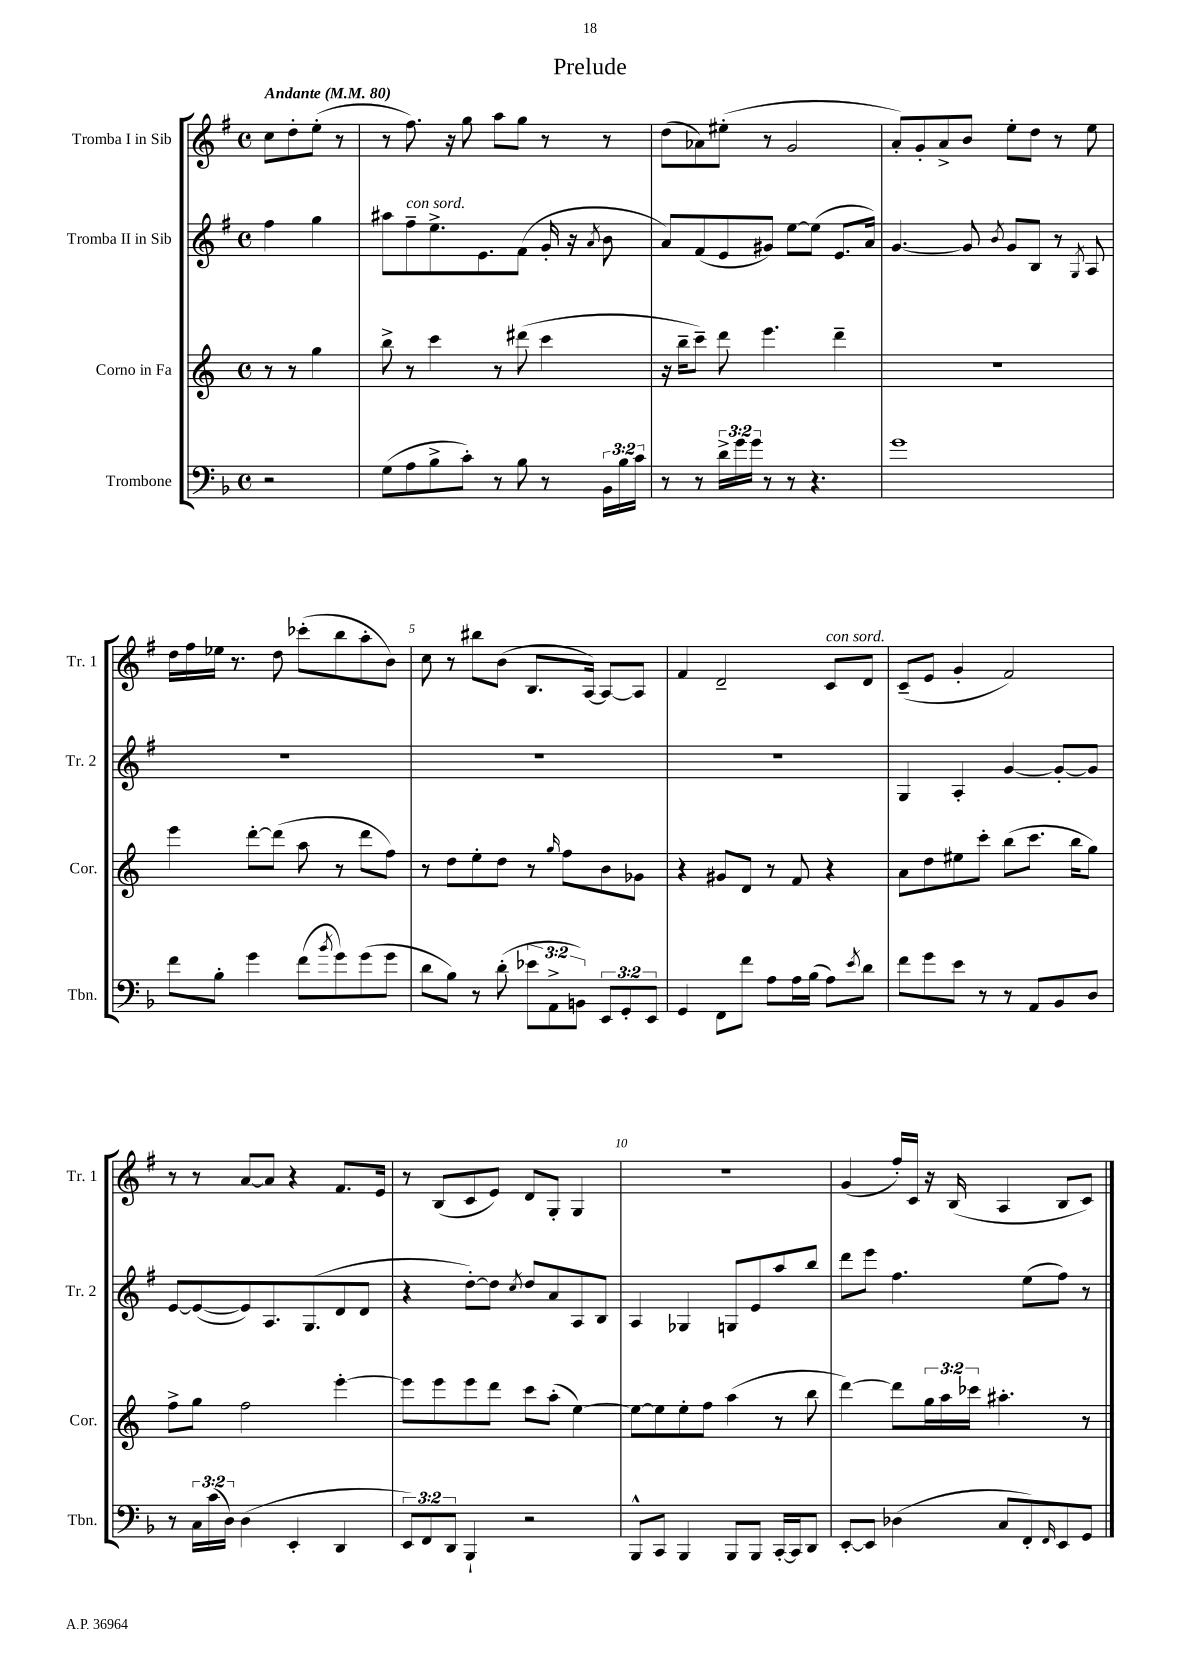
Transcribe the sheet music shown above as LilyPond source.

\header { title = "Prelude" }
<<
\new StaffGroup <<
\new Staff = "s0" \with { instrumentName = "Tromba I in Sib" shortInstrumentName = "Tr. 1" } {
    \clef treble \key g \major \defaultTimeSignature \time 4/4 \partial 2 \tempo "Andante" 4 = 80
    c''8 d''8-. e''8-.( r8 |
    r8 fis''8.) r16 g''8 a''8 g''8 r8 r8 |
    d''8( aes'8) eis''8-.( r8 g'2 |
    a'8-.) g'8-. a'8-> b'8 e''8-. d''8 r8 e''8 |
    d''16 fis''16 ees''16 r8. d''8 ces'''8-.( b''8 a''8-. b'8) |
    c''8 r8 bis''8 b'8( b8. a16~) a8~ a8 |
    fis'4 d'2-- c'8^\markup { \italic "con sord." } d'8 |
    c'8--( e'8 g'4-. fis'2) |
    r8 r8 a'8~ a'8 r4 fis'8. e'16 |
    r8 b8( c'8 e'8) d'8 g8-. g4 |
    R1 |
    g'4( fis''16-.) c'16 r16 b16( a4 b8 c'8) \bar "|." |
}
\new Staff = "s1" \with { instrumentName = "Tromba II in Sib" shortInstrumentName = "Tr. 2" } {
    \clef treble \key g \major \defaultTimeSignature \time 4/4 \partial 2
    fis''4 g''4 |
    ais''8 fis''8--^\markup { \italic "con sord." } e''8.-> e'8. fis'8( g'16-. r16 \acciaccatura { a'8 } b'8 |
    a'8) fis'8( e'8 gis'8) e''8~ e''8( e'8. a'16) |
    g'4.~ g'8 \acciaccatura { b'8 } g'8 b8 r8 \acciaccatura { g8 } a8 |
    R1 |
    R1 |
    R1 |
    g4 a4-. g'4~ g'8~-. g'8 |
    e'8~ e'8~( e'8) a8. g8.( d'8 d'8 |
    r4 d''8~-.) d''8 \acciaccatura { c''8 } d''8 a'8 a8 b8 |
    a4 ges4 g8 e'8 a''8 b''8 |
    d'''8 e'''8 fis''4. e''8( fis''8) r8 \bar "|." |
}
\new Staff = "s2" \with { instrumentName = "Corno in Fa" shortInstrumentName = "Cor." } {
    \clef treble \key c \major \defaultTimeSignature \time 4/4 \override Staff.TupletNumber.text = #tuplet-number::calc-fraction-text \partial 2
    r8 r8 g''4 |
    b''8-> r8 c'''4 r8 dis'''8( c'''4 |
    r16 b''16-- c'''8--) d'''8 e'''4. d'''4-- |
    r1 |
    e'''4 d'''8~-. d'''8( a''8 r8 d'''8 f''8) |
    r8 d''8 e''8-. d''8 r8 \grace { g''16 } f''8 b'8 ges'8 |
    r4 gis'8 d'8 r8 f'8 r4 |
    a'8 d''8 eis''8 c'''8-. b''8( c'''8. b''16 g''8) |
    f''8-> g''8 f''2 e'''4~-. |
    e'''8 e'''8 e'''8 d'''8 c'''8 a''8-.( e''4~) |
    e''8~ e''8 e''8-. f''8 a''4( r8 b''8 |
    d'''4~) d'''8 \tuplet 3/2 { g''16 a''16 ces'''16 } ais''4.-. r8 \bar "|." |
}
\new Staff = "s3" \with { instrumentName = "Trombone" shortInstrumentName = "Tbn." } {
    \clef bass \key f \major \defaultTimeSignature \time 4/4 \override Staff.TupletNumber.text = #tuplet-number::calc-fraction-text \partial 2
    r2 |
    g8( a8 bes8-> c'8-.) r8 bes8 r8 \tuplet 3/2 { bes,16 bes16 c'16 } |
    r8 r8 \tuplet 3/2 { d'16-> g'16 g'16 } r8 r8 r4. |
    g'1 |
    f'8 bes8-. g'4 f'8( \acciaccatura { bes'8 } g'8) g'8( g'8 |
    d'8 bes8) r8 d'8-.( \tuplet 3/2 { ees'8 a,8-> b,8) } \tuplet 3/2 { e,8 g,8-. e,8 } |
    g,4 f,8 f'8 a8 a16 bes16( a8) \acciaccatura { e'8 } d'8 |
    f'8 g'8 e'8 r8 r8 a,8 bes,8 d8 |
    r8 \tuplet 3/2 { c16 c'16( d16) } d4( e,4-. d,4 |
    \tuplet 3/2 { e,8) f,8 d,8 } bes,,4-! r2 |
    bes,,8-^ c,8 bes,,4 bes,,8 bes,,8 c,16~-. c,16 d,8 |
    e,8~-. e,8 des4( c8 f,8-.) \grace { f,16 } e,8 g,8 \bar "|." |
}
>>
>>
\layout { \context { \Score \override BarNumber.break-visibility = ##(#f #t #t) barNumberVisibility = #(every-nth-bar-number-visible 5) } }
